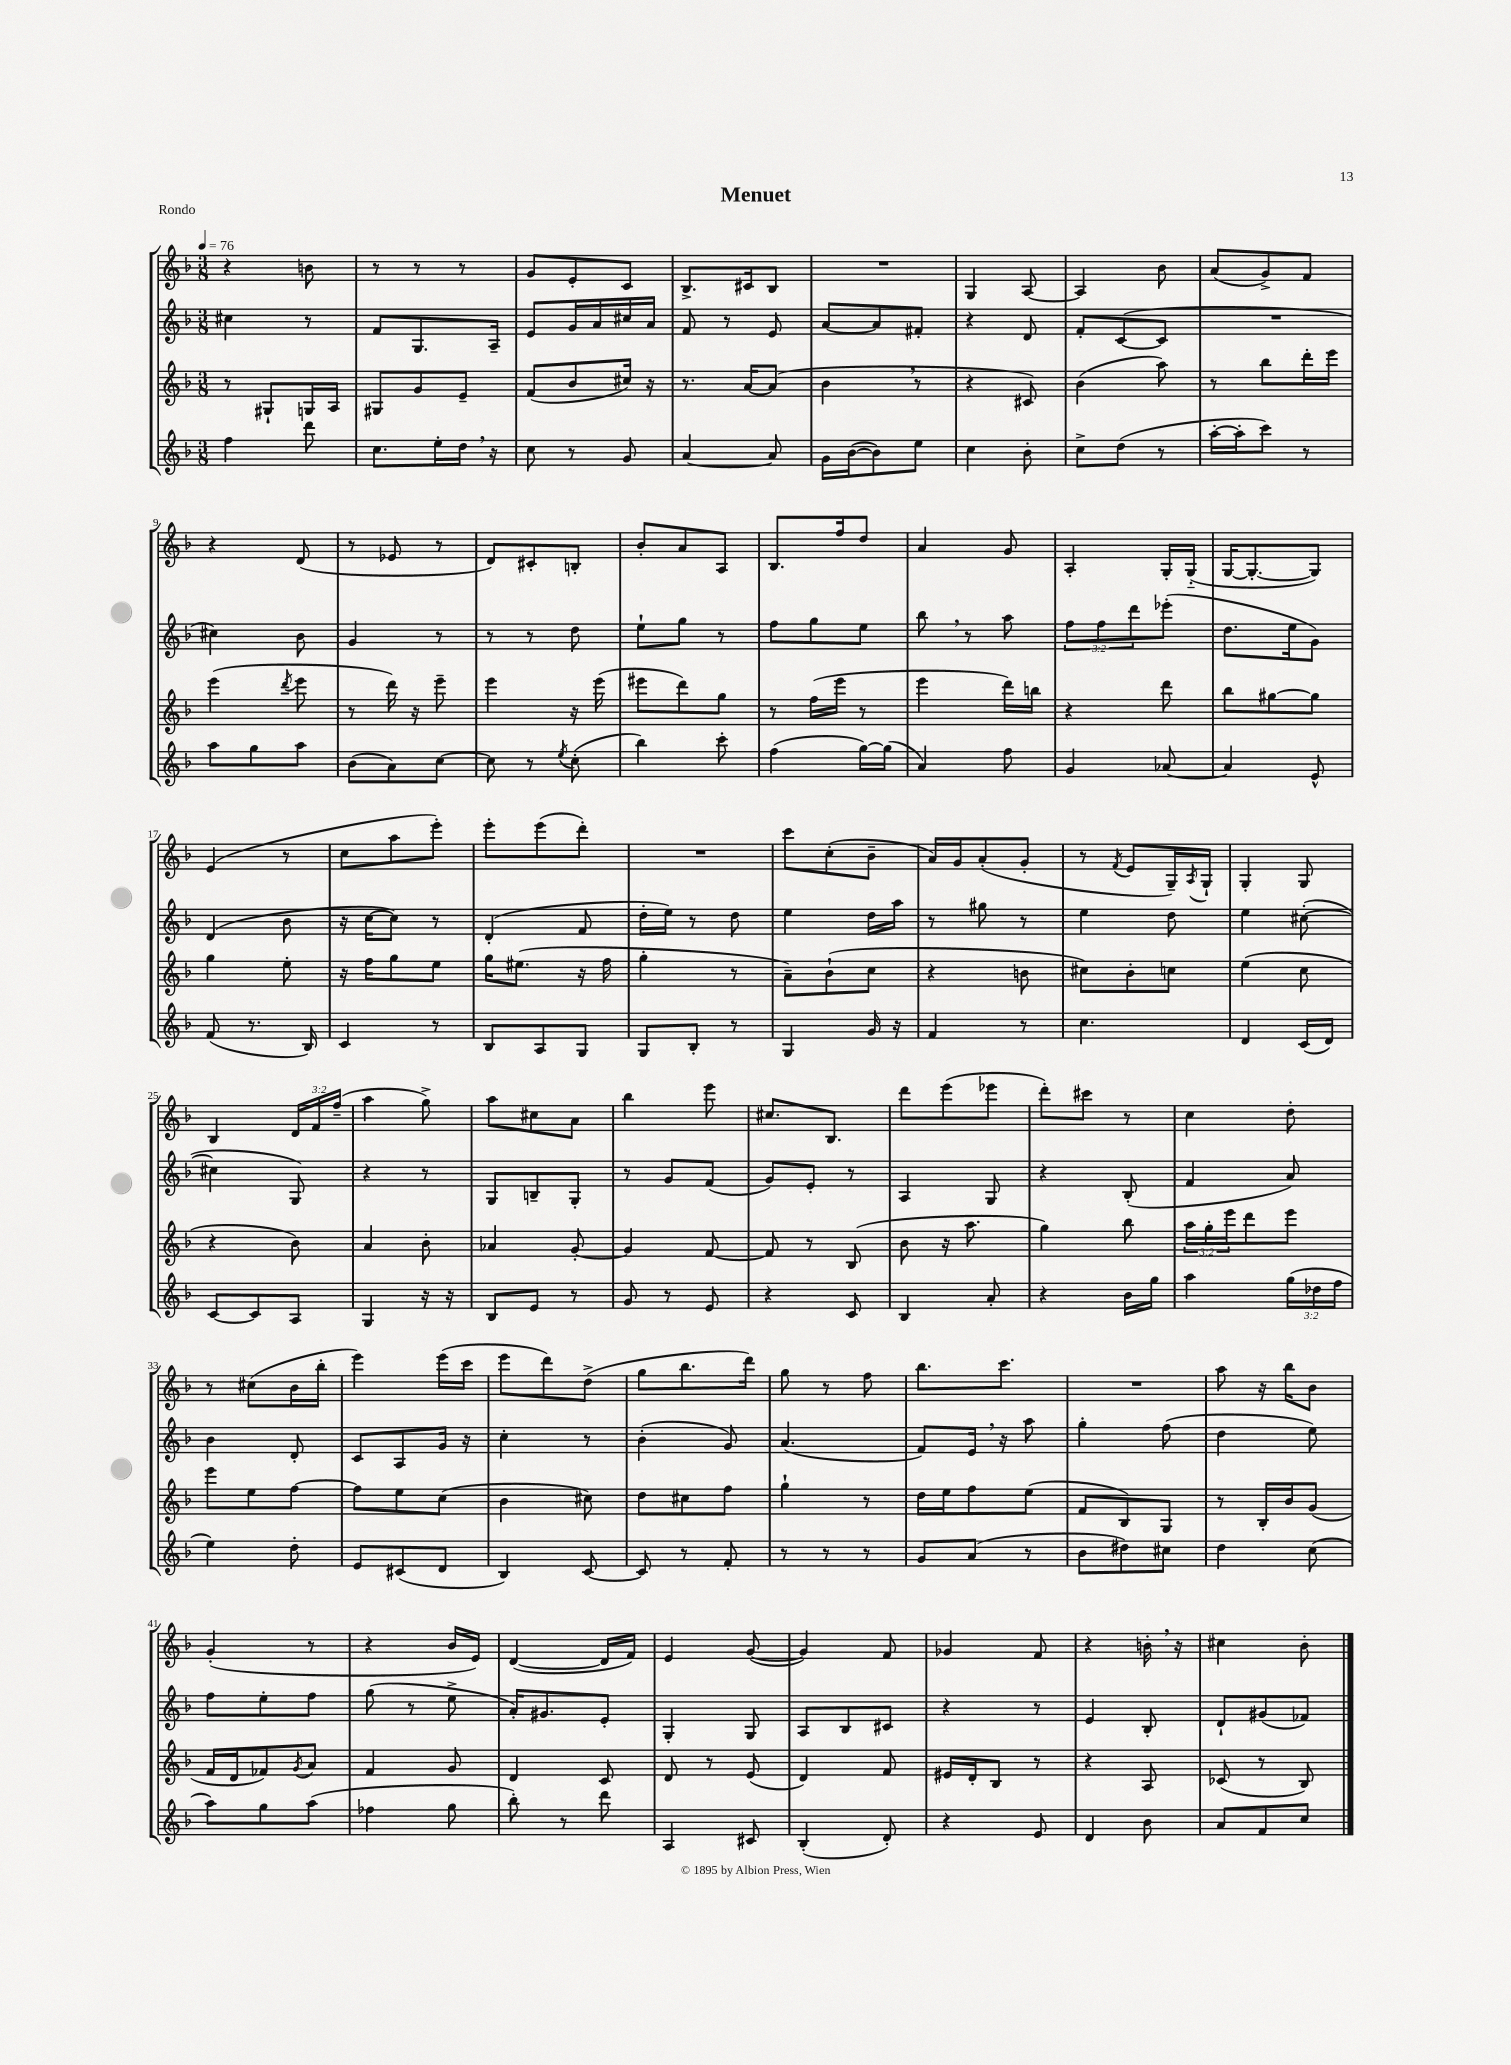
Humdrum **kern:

**kern	**kern	**kern	**kern
*staff4	*staff3	*staff2	*staff1
*clefG2	*clefG2	*clefG2	*clefG2
*k[b-]	*k[b-]	*k[b-]	*k[b-]
*M3/8	*M3/8	*M3/8	*M3/8
*MM76	*MM76	*MM76	*MM76
4ff	8r	4cc#	4r
.	8G#`	.	.
8ddd	16G	8r	8b
.	16A	.	.
=	=	=	=
8.cc	8G#	8f	8r
.	8g	8.G	8r
16ee'	.	.	.
16dd	8e~	.	8r
16r	.	16A~	.
=	=	=	=
8cc	(8f	8e	8g
8r	8b-	16g	8e'
.	.	16a	.
8g	16cc#)	16cc#	8c
.	16r	16a	.
=	=	=	=
[4a	8.r	8f	8.B-^
.	.	8r	.
.	[16a	.	16c#
8a]	(8a]	8e	8B-
=	=	=	=
16g	4b-	[8a	4.r
([16b-	.	.	.
8b-])	.	8a]	.
8ee	8r	8f#'	.
=	=	=	=
4cc	4r	4r	4G
8b-'	8c#)	8d	[8A
=	=	=	=
8cc^	(4b-	8f'	4A]
(8dd	.	([8c	.
8r	8aa)	8c]	8b-
=	=	=	=
[16aa'	8r	4.r	(8a
16aa']	.	.	.
8ccc)	8bb-	.	8g^)
8r	16ddd'	.	8f
.	16eee	.	.
=	=	=	=
8aa	(4eee	4cc#)	4r
8gg	.	.	.
.	8qddd	.	.
8aa	8eee	8b-	(8d
=	=	=	=
(8b-	8r	4g	8r
8a)	16ddd)	.	8e-
.	16r	.	.
[8cc	8eee~	8r	8r
=	=	=	=
8cc]	4eee	8r	8d)
8r	.	8r	8c#'
8qee	.	.	.
(8cc'	16r	8dd	8B'
.	(16eee	.	.
=	=	=	=
4bb-)	8eee#	8ee`	8b-'
.	8ddd)	8gg	8a
8ccc'	8gg	8r	8A
=	=	=	=
(4ff	8r	8ff	8.B-
.	(16ff	8gg	.
.	16eee	.	16ff
[16gg)	8r	8ee	8dd
(16gg]	.	.	.
=	=	=	=
4a)	4eee	8bb-	4a
.	.	8r	.
8ff	16ddd)	8aa	8g
.	16bb	.	.
=	=	=	=
4g	4r	12ff	4A'
.	.	12ff	.
.	.	12ddd	.
[8a-	8ddd	(8eee-'	16G'
.	.	.	(16G'~
=	=	=	=
4a-]	8bb-	8.dd	[16G
.	.	.	8.G'_
.	[8gg#	.	.
.	.	16ee	.
8e^^	8gg#]	8g)	8G])
=	=	=	=
(8f	4gg	(4d	(4e
8.r	.	.	.
.	8ee'	8b-	8r
16B-)	.	.	.
=	=	=	=
4c	16r	16r	8cc
.	16ff	[16cc	.
.	8gg	8cc])	8aa
8r	8ee	8r	8eee')
=	=	=	=
8B-	16gg	(4d'	8eee'
.	(8.ee#	.	.
8A	.	.	(8eee
8G	16r	8f	8ddd')
.	16ff	.	.
=	=	=	=
8G	4gg'	16dd'	4.r
.	.	16ee)	.
8B-'	.	8r	.
8r	8r	8dd	.
=	=	=	=
4G	8a~)	4ee	8ccc
.	(8b-`	.	(8cc'
16g	8cc	16dd	8b-~
16r	.	16aa	.
=	=	=	=
4f	4r	8r	16a)
.	.	.	16g
.	.	8gg#	(8a'
8r	8b	8r	8g'
=	=	=	=
4.cc	8cc#)	4ee	8r
.	.	.	8qf
.	8b-'	.	8e
.	8cc	8dd	16G~)
.	.	.	8qA
.	.	.	16G`
=	=	=	=
4d	(4ee	4ee	4G'
(16c	8cc	([8cc#'	8G
16d)	.	.	.
=	=	=	=
[8c	4r	4cc#]	4B-
8c]	.	.	.
8A	8b-)	8G)	24d
.	.	.	24f
.	.	.	(24ff~
=	=	=	=
4G	4a	4r	4aa
16r	8b-'	8r	8gg^)
16r	.	.	.
=	=	=	=
8B-	4a-	8G	8aa
8e	.	8B~	8cc#
8r	[8g'	8G'	8a
=	=	=	=
8g	4g]	8r	4bb-
8r	.	8g	.
8e	[8f	(8f	8eee
=	=	=	=
4r	8f]	8g)	8.cc#
.	8r	8e'	.
.	.	.	8.B-
8c	(8B-	8r	.
=	=	=	=
4B-	8b-	4A	8ddd
.	16r	.	(8eee
.	8.aa	.	.
8a'	.	8G	8eee-
=	=	=	=
4r	4gg)	4r	8ddd')
.	.	.	8ccc#
16b-	8bb-	(8B-'	8r
16gg	.	.	.
=	=	=	=
4aa	24aa	4f	4cc
.	24gg'	.	.
.	24eee	.	.
.	8ddd	.	.
(24gg	8eee	8a)	8dd'
24dd-	.	.	.
24ff	.	.	.
=	=	=	=
4ee)	8eee	4b-	8r
.	8ee	.	(8cc#
8dd'	[8ff	8d'	16b-
.	.	.	16bb-'
=	=	=	=
8e	8ff]	8c	4eee)
(8c#	8ee	8A	.
8d	(8cc	16g	(16eee
.	.	16r	16ccc
=	=	=	=
4B-)	4b-	4cc'	8eee
.	.	.	8ddd)
[8c	8cc#)	8r	(8dd^
=	=	=	=
8c]	8dd	(4b-'	8gg
8r	8cc#	.	8.bb-
8f'	8ff	8g)	.
.	.	.	16ddd)
=	=	=	=
8r	4gg`	(4.a	8gg
8r	.	.	8r
8r	8r	.	8ff
=	=	=	=
8g	16dd	8f)	8.bb-
.	16ee	.	.
(8a	8ff	16e	.
.	.	16r	8.ccc
8r	(8ee	8aa	.
=	=	=	=
8b-	8f	4gg'	4.r
8dd#)	8B-)	.	.
8cc#	8G	(8ff	.
=	=	=	=
4dd	8r	4dd	8aa
.	16B-'	.	16r
.	16b-	.	16bb-
(8cc	(8g	8ee)	8b-
=	=	=	=
8aa)	16f	8ff	(4g'
.	16d	.	.
8gg	8f-)	8ee'	.
.	8qg	.	.
(8aa	8a	8ff	8r
=	=	=	=
4ff-	4f	(8gg	4r
.	.	8r	.
8gg	8g	8ee^	16b-
.	.	.	16e)
=	=	=	=
8bb-')	4d	16a')	([4d
.	.	8.g#	.
8r	.	.	.
8ddd	8c	8e'	16d]
.	.	.	16f)
=	=	=	=
4A	8d	4G'	4e
.	8r	.	.
8c#	(8e	8G	([8g
=	=	=	=
(4B-'	4d)	8A	4g])
.	.	8B-	.
8d')	8f	8c#	8f
=	=	=	=
4r	16e#	4r	4g-
.	16d'	.	.
.	8B-	.	.
8e	8r	8r	8f
=	=	=	=
4d	4r	4e	4r
8b-	8A	8B-'	16b'
.	.	.	16r
=	=	=	=
8a	(8c-	8d`	4cc#
8f	8r	(8g#	.
8cc	8B-)	8f-)	8b-'
==	==	==	==
*-	*-	*-	*-
